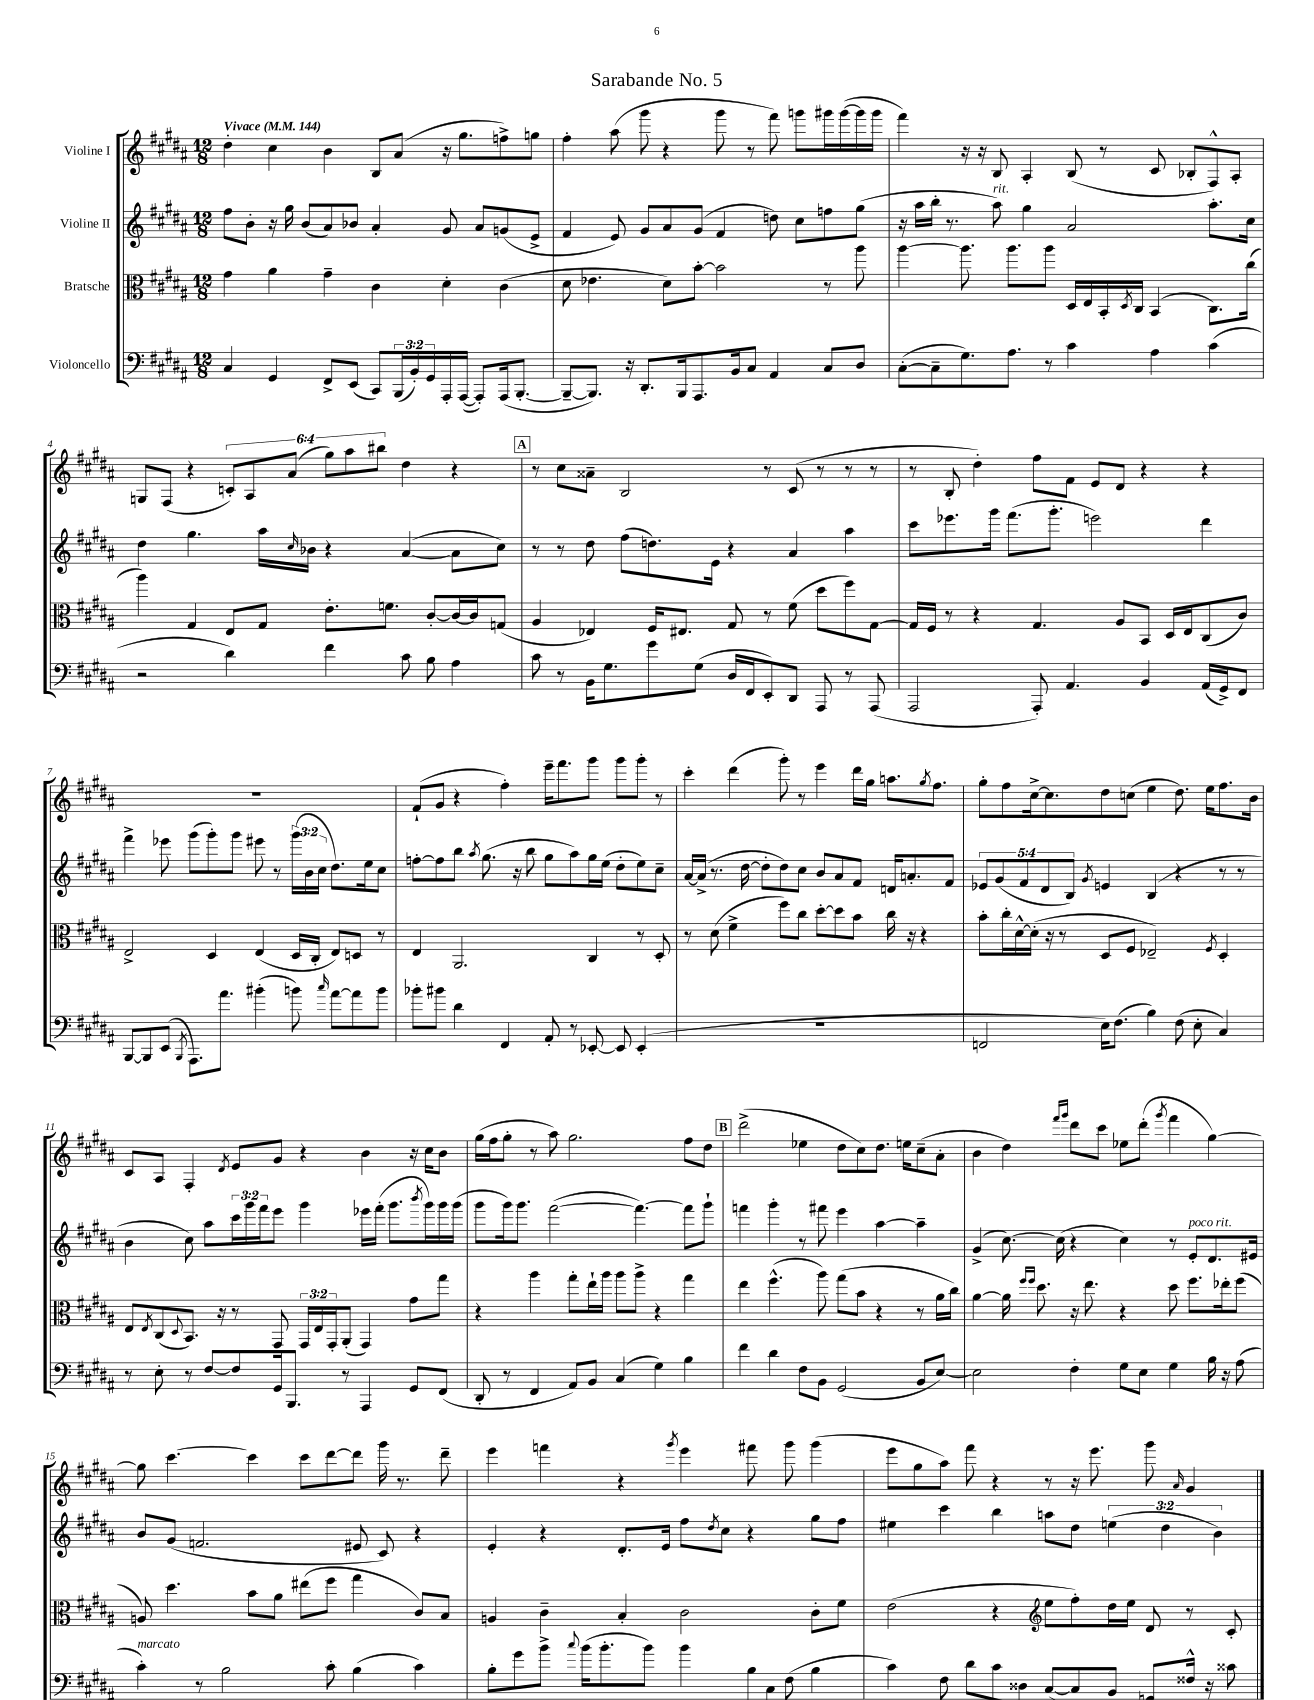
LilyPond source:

\header { title = "Sarabande No. 5" }
<<
\new StaffGroup <<
\new Staff = "s0" \with { instrumentName = "Violine I" } {
    \clef treble \key b \major \numericTimeSignature \time 12/8 \override Staff.TupletNumber.text = #tuplet-number::calc-fraction-text \tempo "Vivace" 4 = 144
    dis''4-. cis''4 b'4 b8 ais'8( r16 gis''8. f''8->) g''8 |
    fis''4-. ais''8( gis'''8 r4 gis'''8 r8 fis'''8) g'''8 gis'''16 gis'''16~( gis'''16 gis'''16 |
    fis'''4) r16 r16 b8 ais4-. b8( r8 cis'8 bes8-. fis8-^) ais8-. |
    g8 fis8( r4 \tuplet 6/4 { c'8-.) ais8 ais'8( gis''8) ais''8 bis''8 } dis''4 r4 |
    \mark \markup { \box "A" } r8 cis''8 aisis'8-- b2 r8 cis'8( r8 r8 r8 |
    r8 b8-. dis''4-.) fis''8 fis'8 e'8 dis'8 r4 r4 |
    R1. |
    fis'8-!( gis'8 r4 fis''4-.) e'''16-- fis'''8. gis'''8 gis'''8 gis'''8-. r8 |
    cis'''4-. dis'''4( gis'''8-.) r8 e'''4 dis'''16 gis''16 a''8. \acciaccatura { gis''8 } fis''8. |
    gis''8-. fis''8 cis''16~-> cis''8. dis''8 c''8( e''4 dis''8.) e''16 fis''8. b'16 |
    cis'8 ais8 fis4-. \acciaccatura { dis'8 } e'8 gis'8 r4 b'4 r16 cis''16 b'8 |
    gis''16( fis''16 gis''8-. r8 ais''8) gis''2. fis''8 dis''8 |
    \mark \markup { \box "B" } dis'''2->( ees''4 dis''8 cis''8) dis''8. e''16 cis''8--( ais'8-. |
    b'4 dis''4) \grace { fis'''16 gis'''16 } dis'''8 cis'''8 ees''8 dis'''8-.( \acciaccatura { gis'''8 } fis'''4 gis''4~) |
    gis''8 cis'''4.~ cis'''4 cis'''8 dis'''8~ dis'''8 gis'''16 r8. dis'''8-- |
    e'''4 f'''4 r4 \acciaccatura { gis'''8 } e'''4 fis'''8 gis'''8 gis'''4( |
    e'''8 gis''8 ais''8) fis'''8 r4 r8 r16 e'''8. gis'''8 \grace { ais'16 } gis'4 \bar "|." |
}
\new Staff = "s1" \with { instrumentName = "Violine II" } {
    \clef treble \key b \major \numericTimeSignature \time 12/8 \override Staff.TupletNumber.text = #tuplet-number::calc-fraction-text
    fis''8 b'8-. r16 gis''16 b'8( ais'8) bes'8 ais'4-. gis'8 ais'8 g'8( e'8-> |
    fis'4 e'8) gis'8 ais'8 gis'8( fis'4 d''8) cis''8 f''8 gis''8( |
    r16 ais''16 b''16-. r8. ais''8^\markup { \italic "rit." }) gis''4 ais'2 ais''8.-. cis''16 |
    dis''4 gis''4. ais''16 \grace { cis''16 } bes'16 r4 ais'4~( ais'8 cis''8) |
    \mark \markup { \box "A" } r8 r8 dis''8 fis''8( d''8.) e'16 r4 ais'4 ais''4 |
    cis'''8 ees'''8. gis'''16 fis'''8.( gis'''8.-. e'''2) dis'''4 |
    fis'''4-> ees'''8 gis'''8( gis'''8-.) gis'''8 eis'''8 r8 \tuplet 3/2 { gis'''16( b'16 cis''16 } dis''8.) e''16 cis''8 |
    f''8~-. f''8 b''8 \acciaccatura { ais''8 } gis''8.( r16 b''8 gis''8 ais''8) gis''16 e''16( dis''8-. e''8) cis''8-- |
    ais'16~ ais'16->( r8. dis''16~ dis''8-. dis''8) cis''8 b'8 ais'8 fis'8 d'16 a'8.-. fis'8 |
    \tuplet 5/4 { ees'8 gis'8( fis'8 dis'8 b8) } \acciaccatura { gis'8 } e'4 b4( r4 r8 r8 |
    b'4 cis''8) ais''8 \tuplet 3/2 { cis'''16 gis'''16 fis'''16 } e'''8 gis'''4 ees'''16 fis'''16-.( gis'''8. \acciaccatura { b'''8 } gis'''16) gis'''16 gis'''16( |
    gis'''8 gis'''16) gis'''8. fis'''2~( fis'''4.~) fis'''8 gis'''8-! |
    \mark \markup { \box "B" } f'''4 gis'''4-. r8 fis'''8 e'''4 ais''4~ ais''4-- |
    gis'4->( cis''8.~) cis''16( r4 cis''4) r8 e'8-.^\markup { \italic "poco rit." } dis'8. eis'16 |
    b'8 gis'8( f'2. eis'8 cis'8) r4 |
    e'4-. r4 dis'8.-. e'16 fis''8 \acciaccatura { dis''8 } cis''8 r4 gis''8 fis''8 |
    eis''4 cis'''4 b''4 a''8 dis''8 \tuplet 3/2 { e''4( dis''4 b'4) } \bar "|." |
}
\new Staff = "s2" \with { instrumentName = "Bratsche" } {
    \clef alto \key b \major \numericTimeSignature \time 12/8 \override Staff.TupletNumber.text = #tuplet-number::calc-fraction-text
    gis'4 ais'4 gis'4-- cis'4 dis'4-. cis'4( |
    dis'8 ees'4. dis'8) b'8~-. b'2 r8 ais''8 |
    ais''4~ ais''8. ais''8. ais''8 dis16 e16 b,16-. \acciaccatura { dis8 } cis16 b,4( cis8.) cis''16( |
    ais''4) gis4 e8 gis8 e'8.-. f'8. cis'8~-. cis'16~ cis'16 g8( |
    \mark \markup { \box "A" } ais4 ees4) fis16 eis8. gis8 r8 fis'8( dis''8 fis''8) gis8~ |
    gis16 fis16 r8 r4 gis4. ais8 b,8 dis16 e16 cis8( cis'8) |
    e2-> dis4 e4( dis16 cis16-. e8) d8 r8 |
    e4 ais,2. cis4 r8 dis8-. |
    r8 dis'8( fis'4-> fis''8) cis''8 dis''8~-. dis''8 b'8 cis''16 r16 r4 |
    b'8-. cis''16-. dis'16~-^ dis'16-.( r16 r8 dis8 fis8 ees2--) \acciaccatura { fis8 } dis4-. |
    e8 \acciaccatura { e8 } cis8( \appoggiatura { dis8 } b,8.) r16 r8 gis,8 \tuplet 3/2 { gis,16 e16 gis,16-. } ais,8-.( gis,4) gis'8 gis''8 |
    r4 ais''4 gis''8-. e''16-! ais''16 ais''8 ais''8-> r4 gis''4 |
    \mark \markup { \box "B" } e''4 fis''4.-^( ais''8) gis''8( b'8 r4 r8 ais'16 cis''16) |
    ais'4~ ais'16 \grace { fis''16 fis''16 } dis''8. r16 e''8. r4 dis''8 fis''8. ees''16-. fis''8( |
    a8) dis''4. b'8 ais'8 eis''8( fis''8 gis''4 cis'8) b8 |
    a4 cis'4-- b4-. cis'2 cis'8-. fis'8 |
    e'2( r4 \clef treble e''8 fis''8-.) dis''16 e''16 dis'8 r8 cis'8-. \bar "|." |
}
\new Staff = "s3" \with { instrumentName = "Violoncello" } {
    \clef bass \key b \major \numericTimeSignature \time 12/8 \override Staff.TupletNumber.text = #tuplet-number::calc-fraction-text
    cis4 gis,4 fis,8-> e,8( cis,8) \tuplet 3/2 { b,,16( b,16-.) gis,16 } ais,,16-. ais,,16~( ais,,8-.) ais,,16( b,,8.~-. |
    b,,8~-- b,,8.) r16 dis,8.-. b,,16 ais,,8. b,16 cis8 ais,4 cis8 dis8 |
    cis8~-.( cis8-- gis8.) ais8. r8 cis'4 ais4 cis'4( |
    r2 dis'4) fis'4 cis'8 b8 ais4 |
    \mark \markup { \box "A" } cis'8 r8 b,16 gis8. gis'8 gis8( dis16 fis,16 e,8-.) dis,8 ais,,8 r8 ais,,8( |
    ais,,2 ais,,8-.) ais,4. b,4 ais,16( gis,16->) fis,8 |
    b,,8~ b,,8 e,8( \acciaccatura { b,,8 } ais,,8.) ais'8. bis'4-.( b'8) \grace { cis''16 } ais'8~ ais'8 b'8 |
    bes'8-. bis'8 dis'4 fis,4 ais,8-. r8 ees,8~-. ees,8 ees,4-.( |
    R1. |
    f,2 e16) fis8.( b4) fis8( e8-. cis4) |
    r8 e8-. r8 fis8~ fis8 gis,16 b,,8. r8 ais,,4 gis,8 fis,8( |
    dis,8-. r8 fis,4 ais,8) b,8 cis4( gis4) b4 |
    \mark \markup { \box "B" } fis'4 dis'4 fis8 b,8 gis,2( b,8 e8~) |
    e2 fis4-. gis8 e8 gis4 b16 r16 ais8( |
    cis'4-.^\markup { \italic "marcato" }) r8 b2 cis'8-. b4( cis'4) |
    b8-. gis'8 b'8-> \appoggiatura { cis''8 } b'16( b'8.-. b'8) b'4 b16 cis16 fis8( b4 |
    cis'4) fis8 dis'8 cis'8 disis8 cis8~( cis8 b,8 g,8->) fisis16-^ r16 cisis'8 \bar "|." |
}
>>
>>
